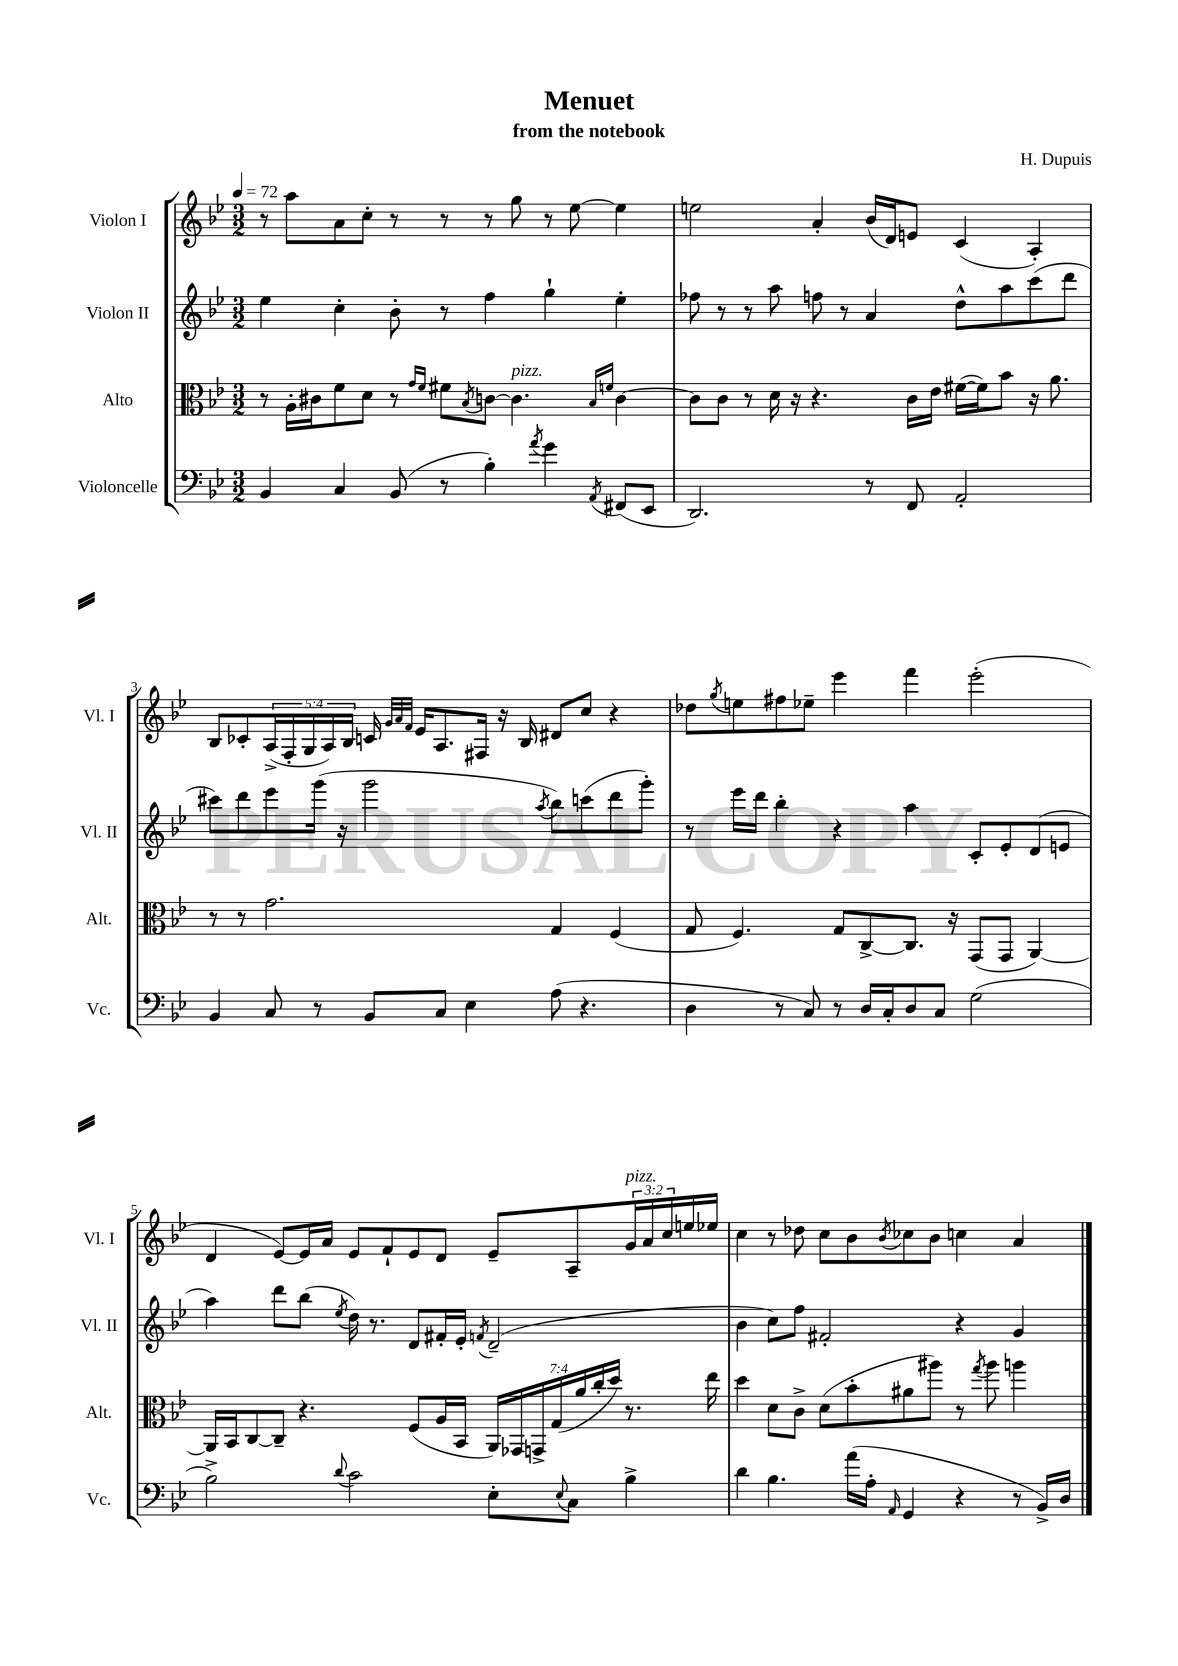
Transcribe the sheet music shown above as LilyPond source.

\header { title = "Menuet" composer = "H. Dupuis" subtitle = "from the notebook" }
<<
\new StaffGroup <<
\new Staff = "s0" \with { instrumentName = "Violon I" shortInstrumentName = "Vl. I" } {
    \clef treble \key bes \major \numericTimeSignature \time 3/2 \override Staff.TupletNumber.text = #tuplet-number::calc-fraction-text \tempo 4 = 72
    r8 a''8 a'8 c''8-. r8 r8 r8 g''8 r8 ees''8~ ees''4 |
    e''2 a'4-. bes'16( d'16) e'8 c'4( a4-.) |
    bes8 ces'8-. \tuplet 5/4 { a16->( f16-. g16 a16) bes16 } c'16 \grace { g'32 a'32 f'32 } ees'16 a8. fis16 r16 bes16 dis'8 c''8 r4 |
    des''8 \acciaccatura { g''8 } e''8 fis''8 ees''8-- ees'''4 f'''4 ees'''2-.( |
    d'4 ees'8~) ees'16 a'16 ees'8 f'8-! ees'8 d'8 ees'8-- a8-- \tuplet 3/2 { g'16^\markup { \italic "pizz." } a'16 c''16 } e''16 ees''16 |
    c''4 r8 des''8 c''8 bes'8 \acciaccatura { bes'8 } ces''8 bes'8 c''4 a'4 \bar "|." |
}
\new Staff = "s1" \with { instrumentName = "Violon II" shortInstrumentName = "Vl. II" } {
    \clef treble \key bes \major \numericTimeSignature \time 3/2
    ees''4 c''4-. bes'8-. r8 f''4 g''4-! ees''4-. |
    fes''8 r8 r8 a''8 f''8 r8 a'4 d''8-^ a''8 c'''8( d'''8 |
    cis'''8) d'''8 ees'''8 g'''16( r16 g'''2 \acciaccatura { a''8 } bes''8) c'''8( d'''8 g'''8-.) |
    r8 ees'''16 d'''16 bes''4-. r4 a''4 c'8-. ees'8-. d'8( e'8 |
    a''4) d'''8 bes''8( \acciaccatura { ees''8 } d''16) r8. d'8 fis'16-. ees'16-. \acciaccatura { f'8 } d'2--( |
    bes'4 c''8) f''8 fis'2-. r4 g'4 \bar "|." |
}
\new Staff = "s2" \with { instrumentName = "Alto" shortInstrumentName = "Alt." } {
    \clef alto \key bes \major \numericTimeSignature \time 3/2 \override Staff.TupletNumber.text = #tuplet-number::calc-fraction-text
    r8 a16-. cis'16 f'8 d'8 r8 \grace { g'16 f'16 } fis'8 \acciaccatura { bes8 } c'8~ c'4.^\markup { \italic "pizz." } \grace { bes16 f'16 } c'4~ |
    c'8 c'8 r8 d'16 r16 r4. c'16 ees'16 fis'16~( fis'16) bes'8 r16 a'8. |
    r8 r8 g'2. g4 f4( |
    g8 f4.) g8 c8~-> c8. r16 g,8( g,8 a,4~) |
    a,16 bes,16 c8~ c8-- r4. f8( a16 bes,16 \tuplet 7/4 { a,16) ges,16 g,16-> g16( a'16 c''16-. d''16) } r8. ees''16 |
    d''4 d'8 c'8-> d'8( bes'8-. ais'8 ais''8) r8 \acciaccatura { g''8 } ais''8 a''4 \bar "|." |
}
\new Staff = "s3" \with { instrumentName = "Violoncelle" shortInstrumentName = "Vc." } {
    \clef bass \key bes \major \numericTimeSignature \time 3/2
    bes,4 c4 bes,8( r8 bes4-.) \acciaccatura { a'8 } g'4 \acciaccatura { a,8 } fis,8( ees,8 |
    d,2.) r8 f,8 a,2-. |
    bes,4 c8 r8 bes,8 c8 ees4 a8( r4. |
    d4 r8 c8) r8 d16 c16-. d8 c8 g2( |
    bes2->) \appoggiatura { d'8 } c'2 ees8-. \appoggiatura { ees8 } c8 bes4-> |
    d'4 bes4. a'16( a16-. \grace { a,16 } g,4 r4 r8 bes,16->) d16 \bar "|." |
}
>>
>>
